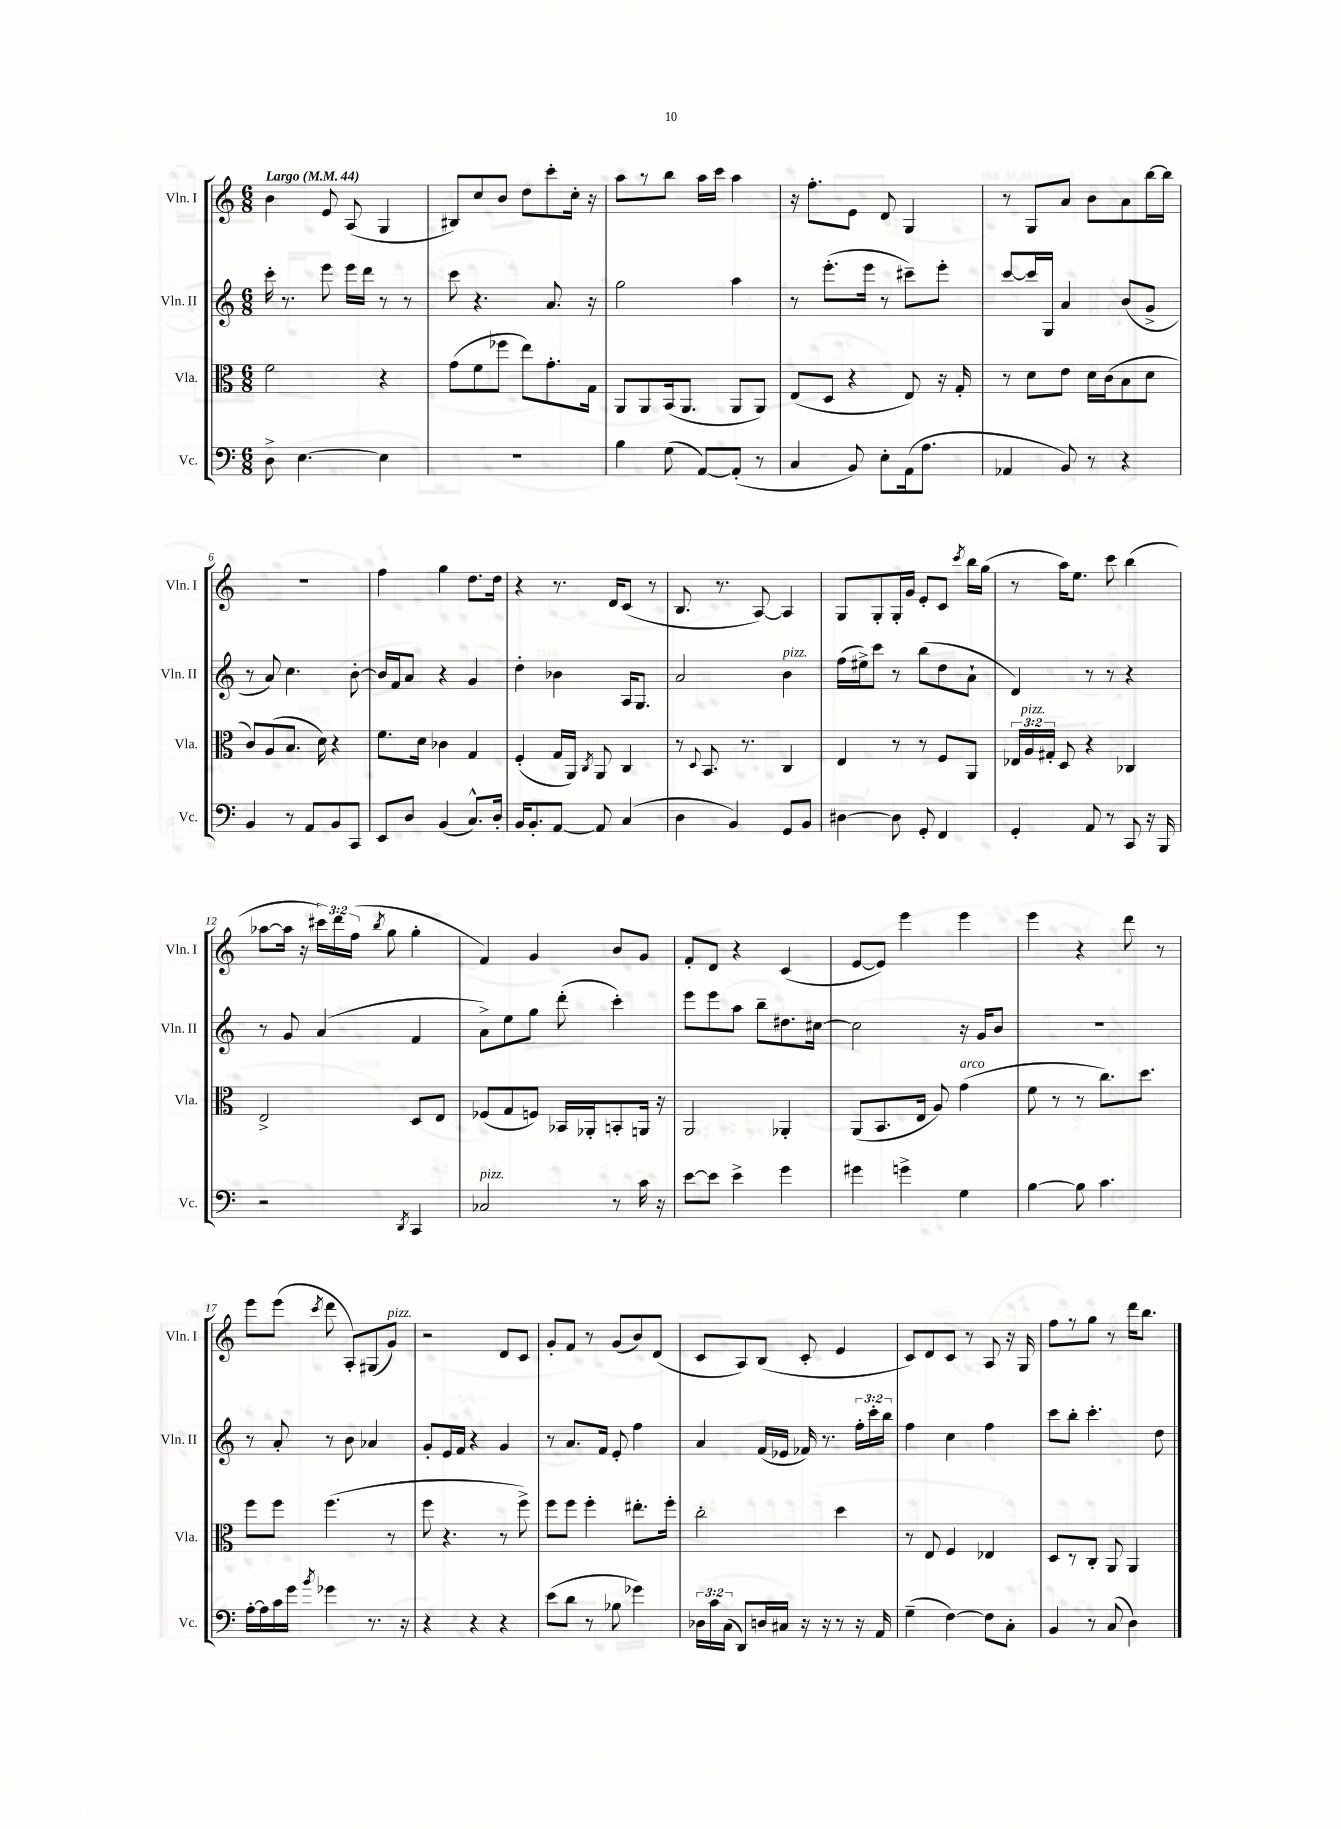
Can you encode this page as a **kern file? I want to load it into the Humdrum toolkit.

**kern	**kern	**kern	**kern
*staff4	*staff3	*staff2	*staff1
*clefF4	*clefC3	*clefG2	*clefG2
*k[]	*k[]	*k[]	*k[]
*M6/8	*M6/8	*M6/8	*M6/8
*MM44	*MM44	*MM44	*MM44
8D^	2f	16ccc'	4b
.	.	8.r	.
[4.E	.	.	.
.	.	8eee	8e
.	.	16eee	(8A
.	.	16ddd	.
4E]	4r	8r	4G
.	.	8r	.
=	=	=	=
2.r	(8g	8ccc	8B#)
.	8f	4.r	8cc
.	8ff-	.	8b
.	8ee)	.	8dd
.	8.g'	8.a	8ccc'
.	.	.	16cc'
.	16G	16r	16r
=	=	=	=
4B	8AA	2gg	8aa
.	8AA	.	8r
(8G	(16BB	.	8bb
.	8.AA	.	.
[8AA)	.	.	16aa
.	.	.	16ccc
(8AA']	8AA	4aa	4aa
8r	8AA)	.	.
=	=	=	=
4C	(8E	8r	16r
.	.	.	8.ff'
.	8D	(8.eee'	.
8BB)	4r	.	8e
.	.	16eee	.
8E'	.	8r	8d
(16AA	8E)	8ccc#~)	4G
8.A	.	.	.
.	16r	8eee'	.
.	16G'	.	.
=	=	=	=
4AA-	8r	[8ccc	8r
.	8d	16ccc]	8G
.	.	16G	.
8BB)	8e	4a	8a
8r	16d	.	8b
.	(16c	.	.
4r	8B	(8b	8a
.	8d	8g^	[16bb
.	.	.	16bb]
=	=	=	=
4BB	8c)	8r	2.r
.	(8A	8a)	.
8r	8.B	4.cc	.
8AA	.	.	.
.	16d)	.	.
8BB	4r	.	.
8CC	.	[8b'	.
=	=	=	=
8EE	8.f	16b]	4ff
.	.	16f	.
8D	.	8a	.
.	16d	.	.
(4BB	4c-	4r	4gg
8.C^^)	4G	4g	8.dd
16D'	.	.	16dd
=	=	=	=
16BB	(4F'	4dd'	4r
8.BB'	.	.	.
[8AA	16G	4b-	8.r
.	16AA)	.	.
.	8qC	.	.
8AA]	8AA	.	.
.	.	.	16d
(4C	4C	16A	(8c
.	.	8.G	.
.	.	.	8r
=	=	=	=
4D	8r	2a	8.B
.	8qqD	.	.
.	8.BB	.	.
.	.	.	8.r
4BB)	.	.	.
.	8.r	.	.
.	.	.	[8A)
8GG	4C	4b	4A]
8BB	.	.	.
=	=	=	=
[4D#	4E	(16ff	8G
.	.	16ee#^)	.
.	.	8ccc	8G'
8D#]	8r	8r	16G'
.	.	.	16g
8GG'	8r	(8bb	8e'
4FF	8F	8dd	8c
.	.	.	8qccc
.	8AA	8a`	16bb
.	.	.	(16gg
=	=	=	=
4GG'	24E-	4d)	8r
.	24A	.	.
.	24G#'	.	.
.	8D	.	16aa)
.	.	.	8.ee
8AA	4r	8r	.
8r	.	8r	8ccc
8CC	4C-	4r	(4bb
16r	.	.	.
16BBB	.	.	.
=	=	=	=
2r	2E^	8r	[8aa-
.	.	8g	16aa-]
.	.	.	16r
.	.	(4a	24ccc#)
.	.	.	24ddd
.	.	.	(24ff
.	.	.	8qbb
.	.	.	8gg
8qDD	.	.	.
4CC	8D	4f	4gg'
.	8E	.	.
=	=	=	=
2C-	(8F-	8a^)	4f)
.	8G	8ee	.
.	8F)	8gg	4g
.	16BB-	(8ddd'	.
.	16AA-'	.	.
8r	8BB'	4ccc')	8b
16c	16AA	.	8g
16r	16r	.	.
=	=	=	=
[8e	2AA	8eee	8f'
8e]	.	8eee	8d
4e^	.	8aa	4r
.	.	8bb~	.
4g	4AA-'	8.dd#	(4c
.	.	[16cc#	.
=	=	=	=
4g#	(8AA	2cc#]	[8e
.	8.BB	.	8e])
4g^	.	.	4eee
.	16E	.	.
.	8A)	.	.
4G	(4g	16r	4eee
.	.	16g	.
.	.	8b	.
=	=	=	=
[4B	8f	2.r	4eee
.	8r	.	.
8B]	8r	.	4r
4.c	8.cc)	.	.
.	.	.	8ddd
.	8.dd	.	.
.	.	.	8r
=	=	=	=
[16A'	8ff	8r	8eee
16A]	.	.	.
16c	8ff	8a'	(8eee
16g	.	.	.
8qb	.	.	8qccc
4g-	(4.ff	8r	8ddd
.	.	8b	8A')
8.r	.	4a-	(8G#
.	8r	.	8g)
16r	.	.	.
=	=	=	=
4r	8ff	8g'	2r
.	4.r	16e	.
.	.	16f	.
4r	.	4r	.
4r	8r	4g	8d
.	8ff^)	.	8c
=	=	=	=
(8e	8ff	8r	8g'
8d	8ff	8.a	8f
8r	4ff'	.	8r
.	.	16f	.
8B-	.	8e'	(8g
4g-)	8.ee#'	4ff	8b)
.	.	.	(8d
.	16ff'	.	.
=	=	=	=
24D-	2cc'	4a	8c
24c	.	.	.
(24C	.	.	.
8DD)	.	.	8A)
16D	.	(16f	(8B
16C#	.	16e-	.
16r	.	16f-)	8c'
16r	.	8.r	.
8r	4dd	.	4e
16r	.	24ff'	.
.	.	24ccc'	.
16AA	.	.	.
.	.	24bb	.
=	=	=	=
(4G~	8r	4ff	8c)
.	8E	.	8d
[4F)	4F	4cc	8c
.	.	.	8r
8F]	4E-	4ff	8A
8C'	.	.	16r
.	.	.	16G
=	=	=	=
4BB	8D	8ccc	8ff
.	8r	8bb'	8r
8r	8C'	4.ccc'	8gg
(8C	8AA	.	8r
4D)	4AA	.	16ddd
.	.	.	8.bb
.	.	8dd	.
==	==	==	==
*-	*-	*-	*-
